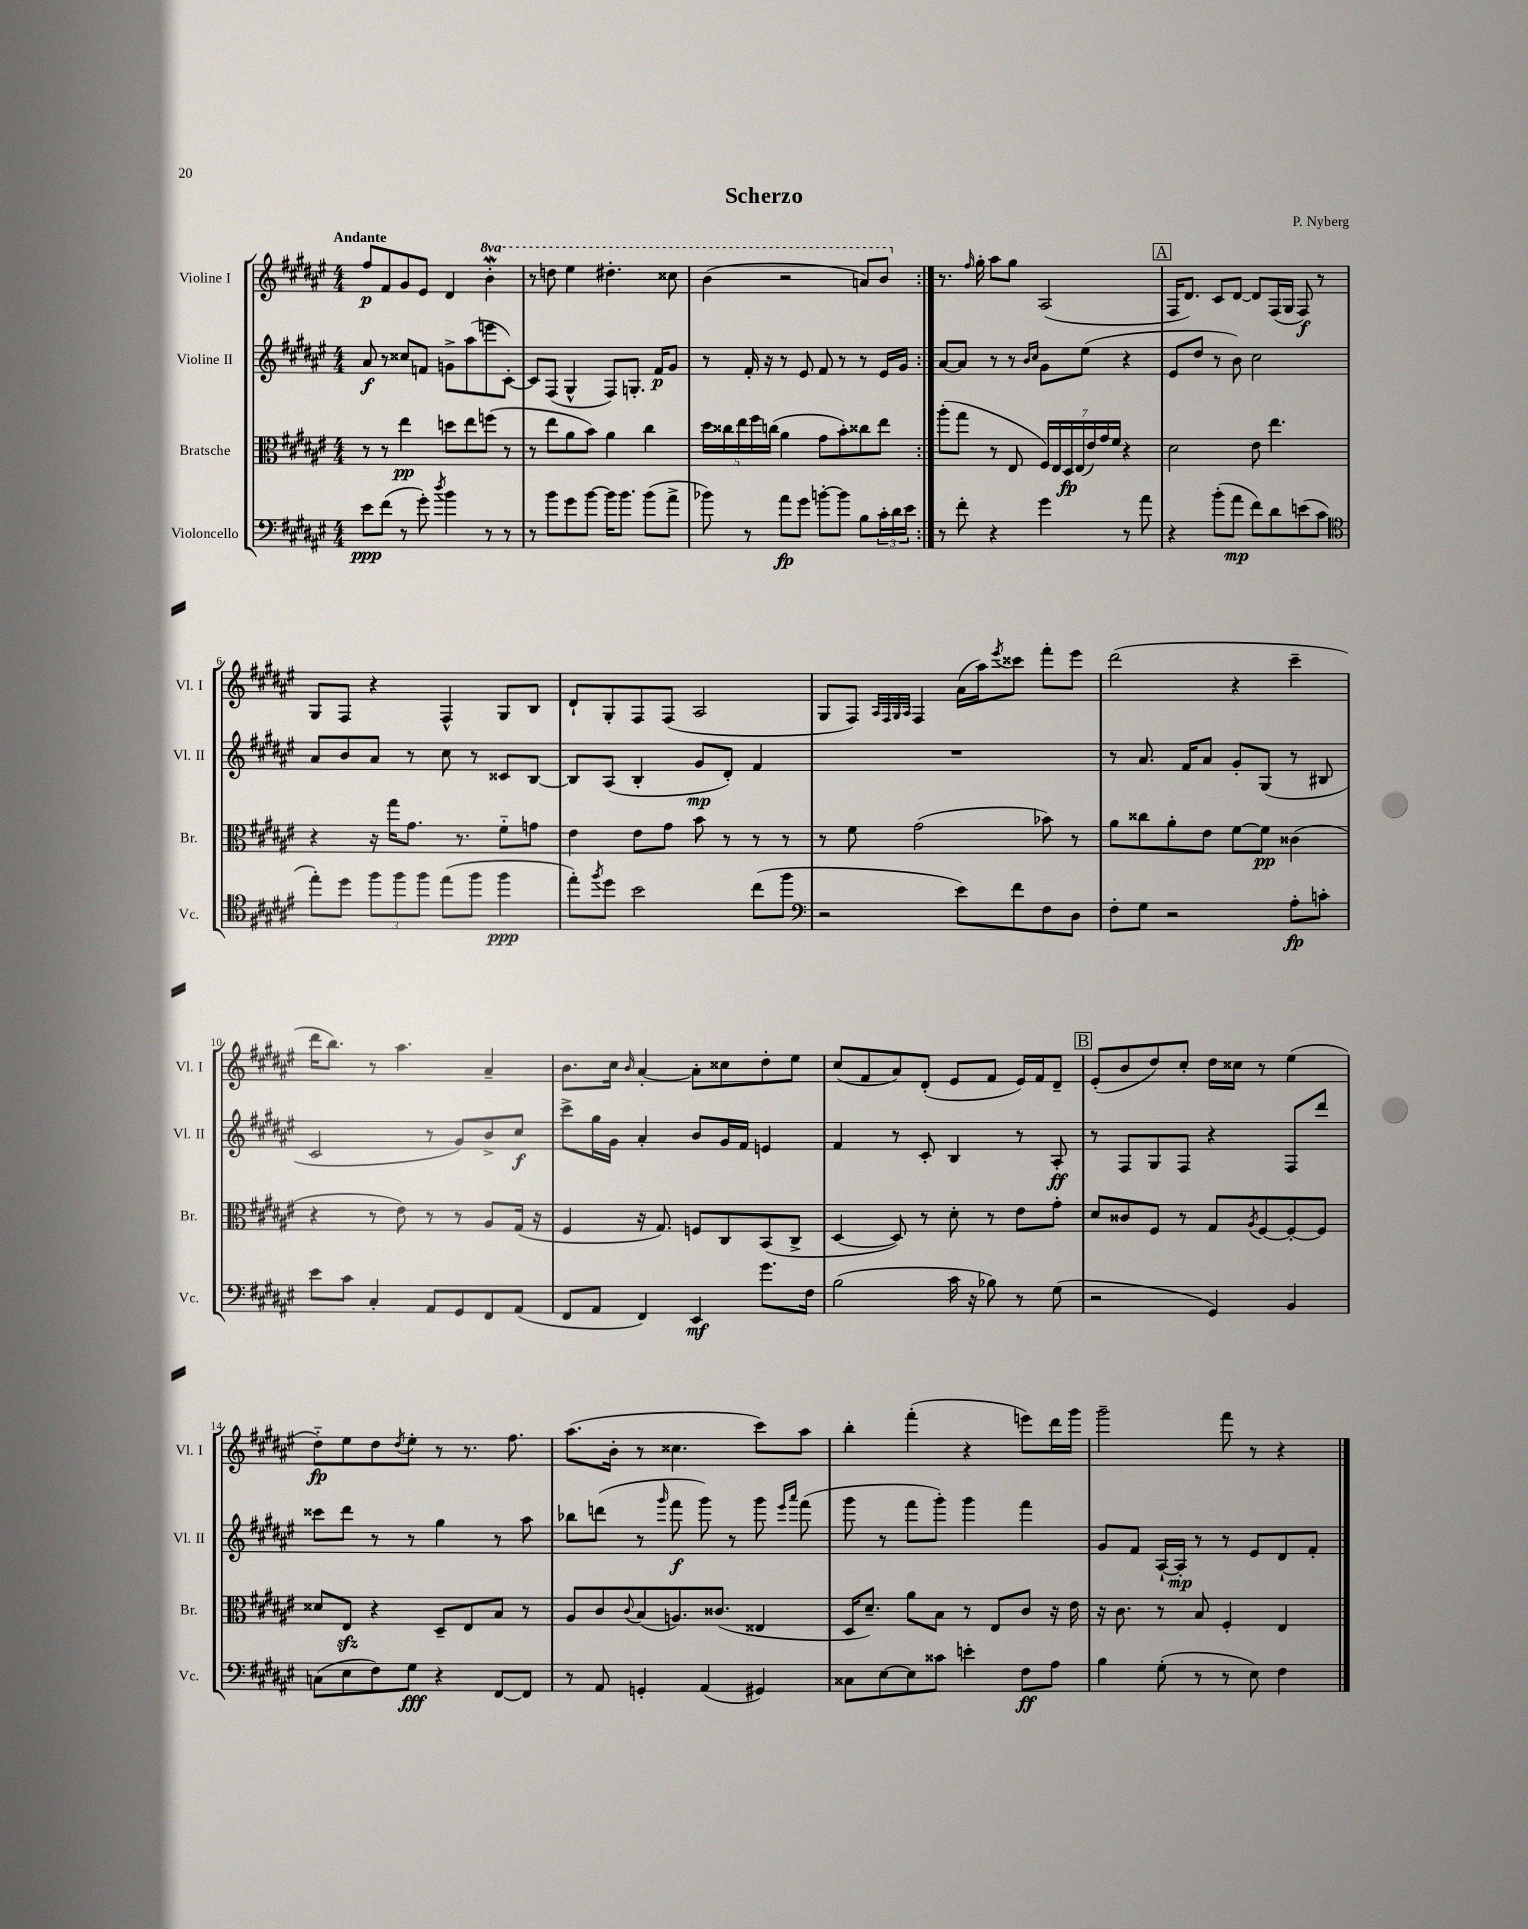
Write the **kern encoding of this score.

**kern	**dynam	**kern	**dynam	**kern	**dynam	**kern	**dynam
*part4	*part4	*part3	*part3	*part2	*part2	*part1	*part1
*staff4	*staff4	*staff3	*staff3	*staff2	*staff2	*staff1	*staff1
*I"Violoncello	*	*I"Bratsche	*	*I"Violine II	*	*I"Violine I	*
*I'Vc.	*	*I'Br.	*	*I'Vl. II	*	*I'Vl. I	*
*clefF4	*	*clefC3	*	*clefG2	*	*clefG2	*
*k[f#c#g#d#a#e#]	*	*k[f#c#g#d#a#e#]	*	*k[f#c#g#d#a#e#]	*	*k[f#c#g#d#a#e#]	*
*M4/4	*	*M4/4	*	*M4/4	*	*M4/4	*
=1	=1	=1	=1	=1	=1	=1	=1
!	!	!	!	!	!	!LO:TX:a:B:t=Andante	!
8e#\L	ppp	8r	.	8a#/	f	8ff#/L	p
(8f#\J	.	8r	.	8r	.	8f#/	.
8r	.	4ee#\	pp	8cc##X/L	.	8g#/	.
8g#'\)	.	.	.	8fn/J	.	8e#/J	.
8qdd#/	.	.	.	.	.	.	.
4b\	.	8ddn\L	.	8gn^\L	.	4d#/	.
.	.	8ee#\	.	(8aa#\	.	.	.
*	*	*	*	*	*	*8va	*
8r	.	(8ffn\J	.	8eeen\	.	4bbw'\	.
8r	.	8r	.	[8c#'\J)	.	.	.
=2	=2	=2	=2	=2	=2	=2	=2
8r	.	8r	.	8c#/L]	.	8r	.
8b\L	.	8ee#\L	.	(8F#/J	.	8dddn\	.
8g#\	.	8a#\	.	4G#^^/	.	4eee#\	.
[8b\J	.	8b\J)	.	.	.	.	.
16b\KL]	.	4a#\	.	8F#/L)	.	4.ddd#X'\	.
8.b\J	.	.	.	.	.	.	.
.	.	.	.	8.Gn'/J	.	.	.
(8b\L	.	4cc#\	.	.	.	.	.
.	.	.	.	16f#/KL	p	.	.
8a#^\J	.	.	.	8g#/J	.	8ccc##X\	.
=3	=3	=3	=3	=3	=3	=3	=3
8b-X\)	.	20dd#\LL	.	8r	.	(4bb\	.
.	.	20cc##X\	.	.	.	.	.
.	.	20ee#\	.	.	.	.	.
8r	.	.	.	16f#'/	.	.	.
.	.	20ff#\	.	.	.	.	.
.	.	.	.	16r	.	.	.
.	.	(20ccn\JJ	.	.	.	.	.
8a#\L	fp	4a#\	.	8r	.	2r	.
8g#\J	.	.	.	8e#/	.	.	.
[8bn'\L	.	8g#\L	.	8f#/	.	.	.
8b\J]	.	8b'\)	.	8r	.	.	.
8B\L	.	8cc##X\	.	8r	.	8aan/L)	.
24c#'\L	.	8ee#\J	.	16e#/LL	.	8bb/J	.
24d#\	.	.	.	.	.	.	.
.	.	.	.	16g#/JJ	.	.	.
24e#\JJ	.	.	.	.	.	.	.
=4:|!	=4:|!	=4:|!	=4:|!	=4:|!	=4:|!	=4:|!	=4:|!
*	*	*	*	*	*	*X8va	*
8r	.	(8aa#'\L	.	[8a#/L	.	8.r	.
8f#'\	.	8gg#\J	.	8a#/J]	.	.	.
.	.	.	.	.	.	16qqff#/	.
.	.	.	.	.	.	16gg#'\	.
4r	.	8r	.	8r	.	8aa#\L	.
.	.	8E#/	.	8r	.	8gg#\J	.
.	.	.	.	16qqb/LL	.	.	.
.	.	.	.	16qqcc#/JJ	.	.	.
4g#\	.	28F#/LL)	.	8g#\L	.	(2A#/	.
.	.	28E#/	.	.	.	.	.
.	.	28D#/	fp	.	.	.	.
.	.	(28E#/	.	.	.	.	.
.	.	.	.	(8ee#\J	.	.	.
.	.	28e#/)	.	.	.	.	.
.	.	28g#/	.	.	.	.	.
.	.	28f#/JJ	.	.	.	.	.
8r	.	4r	.	4r	.	.	.
8a#\	.	.	.	.	.	.	.
!!LO:REH:place=s1:t=A
=5	=5	=5	=5	=5	=5	=5	=5
4r	.	2d#\	.	8e#/L	.	16F#/KL	.
.	.	.	.	.	.	8.d#/J)	.
.	.	.	.	8dd#/J	.	.	.
(8b'\L	.	.	.	8r	.	8c#/L	.
8a#\J	mp	.	.	8b\)	.	[8d#/J	.
8f#\L)	.	8e#\	.	2cc#\	.	8d#/L]	.
8d#\	.	4.ee#\	.	.	.	(16F#/L	.
.	.	.	.	.	.	16G#/JJ	.
(8en\	.	.	.	.	.	8F#/)	f
8c#\J	.	.	.	.	.	8r	.
!!LO:LB:g=z
=6	=6	=6	=6	=6	=6	=6	=6
*clefC4	*	*	*	*	*	*	*
8ee#'\L)	.	4r	.	8a#/L	.	8G#/L	.
8dd#\J	.	.	.	8b/	.	8F#/J	.
12ff#\L	.	16r	.	8a#/J	.	4r	.
.	.	16gg#\KL	.	.	.	.	.
12ff#\	.	.	.	.	.	.	.
.	.	8.g#\J	.	8r	.	.	.
12ff#\J	.	.	.	.	.	.	.
(8ee#\L	.	.	.	8cc#\	.	4F#^^/	.
.	.	8.r	.	.	.	.	.
8ff#\J	.	.	.	8r	.	.	.
4ff#\	ppp	8f#\L	.	8c##X/L	.	8G#/L	.
.	.	8gn\J	.	[8B/J	.	8B/J	.
=7	=7	=7	=7	=7	=7	=7	=7
8ee#'\L)	.	4e#\	.	8B/L]	.	8d#`/L	.
8qff#/	.	.	.	.	.	.	.
8dd#\J	.	.	.	(8A#/J	.	8G#'/	.
2b\	.	8e#\L	.	4B'/	.	8F#/	.
.	.	8g#\J	.	.	.	(8F#/J	.
.	.	8b\	.	8g#/L	mp	2A#/	.
.	.	8r	.	8d#'/J)	.	.	.
(8cc#\L	.	8r	.	4f#/	.	.	.
8ff#\J	.	8r	.	.	.	.	.
=8	=8	=8	=8	=8	=8	=8	=8
*clefF4	*	*	*	*	*	*	*
2r	.	8r	.	1r	.	8G#/L	.
.	.	8f#\	.	.	.	8F#/J)	.
.	.	.	.	.	.	32qqA#/LLL	.
.	.	.	.	.	.	32qqF#/	.
.	.	.	.	.	.	32qqG#/	.
.	.	.	.	.	.	32qqA#/JJJ	.
.	.	(2g#\	.	.	.	4F#/	.
8e#\L)	.	.	.	.	.	(16a#\LL	.
.	.	.	.	.	.	16aa#\J)	.
.	.	.	.	.	.	8qeee#/	.
8f#\	.	.	.	.	.	8ccc##X\J	.
8F#\	.	8b-X\)	.	.	.	8fff#'\L	.
8D#\J	.	8r	.	.	.	8eee#\J	.
=9	=9	=9	=9	=9	=9	=9	=9
8F#'\L	.	8a#\L	.	8r	.	(2ddd#\	.
8G#\J	.	8cc##X\	.	8.a#/	.	.	.
2r	.	8a#'\	.	.	.	.	.
.	.	.	.	16f#/KL	.	.	.
.	.	8e#\J	.	8a#/J	.	.	.
.	.	[8f#\L	.	8g#'/L	.	4r	.
.	.	8f#\J]	pp	(8G#/J	.	.	.
8A#'\L	fp	(4c##X\	.	8r	.	4ccc#~\	.
8cn'\J	.	.	.	8B#X/	.	.	.
!!LO:LB:g=z
=10	=10	=10	=10	=10	=10	=10	=10
8e#\L	.	4r	.	2c#/	.	16ddd#\KL	.
.	.	.	.	.	.	8.bb\J)	.
8c#\J	.	.	.	.	.	.	.
4C#'/	.	8r	.	.	.	8r	.
.	.	8e#\)	.	.	.	4.aa#\	.
8AA#/L	.	8r	.	8r	.	.	.
8GG#/	.	8r	.	8g#/L)	.	.	.
8FF#/	.	8A#/L	.	8b^/	.	4a#~/	.
(8AA#/J	.	(16G#/Jk	.	8cc#/J	f	.	.
.	.	16r	.	.	.	.	.
=11	=11	=11	=11	=11	=11	=11	=11
8FF#/L	.	4F#/	.	8ccc#^\L	.	8.b\L	.
8AA#/J	.	.	.	16gg#\L	.	.	.
.	.	.	.	16g#\JJ	.	16cc#\Jk	.
.	.	.	.	.	.	16qqb/	.
4FF#/)	.	16r	.	4a#'/	.	[4a#'/	.
.	.	8.G#/)	.	.	.	.	.
4EE#/	mf	8Fn/L	.	8b/L	.	8a#'\L]	.
.	.	8C#/	.	16g#/L	.	8cc##X\	.
.	.	.	.	16f#/JJ	.	.	.
8.g#\L	.	(8BB/	.	4en/	.	8dd#'\	.
.	.	8C#^/J	.	.	.	8ee#\J	.
16F#\Jk	.	.	.	.	.	.	.
=12	=12	=12	=12	=12	=12	=12	=12
(2B\	.	[4D#/	.	4f#/	.	(8cc#/L	.
.	.	.	.	.	.	8f#/	.
.	.	8D#/])	.	8r	.	8a#/)	.
.	.	8r	.	8c#'/	.	(8d#'/J	.
16c#\	.	8d#'\	.	4B/	.	8e#/L	.
16r	.	.	.	.	.	.	.
8B-X\)	.	8r	.	.	.	8f#/J	.
8r	.	8e#\L	.	8r	.	16e#/LL)	.
.	.	.	.	.	.	16f#/J	.
(8G#\	.	8g#'\J	.	8A#'/	ff	8d#~/J	.
!!LO:REH:place=s1:t=B
=13	=13	=13	=13	=13	=13	=13	=13
2r	.	8d#/L	.	8r	.	(8e#'/L	.
.	.	8c##X/	.	8F#/L	.	8b/	.
.	.	8F#/J	.	8G#/	.	8dd#/)	.
.	.	8r	.	8F#/J	.	8cc#'/J	.
4GG#/)	.	8G#/L	.	4r	.	16dd#\LL	.
.	.	.	.	.	.	16cc##X\JJ	.
.	.	8qA#/	.	.	.	.	.
.	.	[8F#/	.	.	.	8r	.
4BB/	.	8F#'/_	.	8F#/L	.	(4ee#\	.
.	.	8F#/J]	.	8ddd#/J	.	.	.
!!LO:LB:g=z
=14	=14	=14	=14	=14	=14	=14	=14
(8Cn\L	.	8d##X/L	.	8ccc##X\L	.	8dd#\L)	fp
8E#\	.	8E#zz/J	.	8ddd#\J	.	8ee#\	.
8F#\)	.	4r	.	8r	.	8dd#\	.
.	.	.	.	.	.	8qdd#/	.
8G#\J	fff	.	.	8r	.	8ee#'\J	.
4r	.	8D#~/L	.	4gg#\	.	8r	.
.	.	8E#/	.	.	.	8.r	.
[8FF#/L	.	8B/J	.	8r	.	.	.
.	.	.	.	.	.	8.ff#\	.
8FF#/J]	.	8r	.	8aa#\	.	.	.
=15	=15	=15	=15	=15	=15	=15	=15
8r	.	8A#/L	.	8bb-X\L	.	(8.aa#\L	.
8AA#/	.	8c#/	.	(8dddn\J	.	.	.
.	.	.	.	.	.	16b'\Jk	.
.	.	8qqc#/	.	.	.	.	.
4GGn'/	.	(8B/	.	8r	.	8r	.
.	.	.	.	16qqggg#/	.	.	.
.	.	8.An/)	.	8fff#\	f	4.cc##X\	.
(4AA#/	.	.	.	8ggg#\)	.	.	.
.	.	(8.c##X/J	.	.	.	.	.
.	.	.	.	8r	.	.	.
4GG#X/)	.	4E##X/	.	8ggg#\	.	8ccc#\L)	.
.	.	.	.	16qqeee#/LL	.	.	.
.	.	.	.	16qqaaa#/JJ	.	.	.
.	.	.	.	(8fff#\	.	8aa#\J	.
=16	=16	=16	=16	=16	=16	=16	=16
8C##X\L	.	16D#/KL	.	8ggg#\	.	4bb'\	.
.	.	8.d#~/J)	.	.	.	.	.
[8E#\	.	.	.	8r	.	.	.
8E#\]	.	8a#\L	.	8fff#\L	.	(4fff#'\	.
8c##X\J	.	8B\J	.	8ggg#'\J)	.	.	.
4en'\	.	8r	.	4ggg#\	.	4r	.
.	.	8E#/L	.	.	.	.	.
8F#\L	ff	8c#/J	.	4fff#\	.	8eeen\L)	.
8A#\J	.	16r	.	.	.	16ddd#\L	.
.	.	16e#\	.	.	.	16ggg#\JJ	.
=17	=17	=17	=17	=17	=17	=17	=17
4B\	.	16r	.	8g#/L	.	2ggg#~\	.
.	.	8.c#\	.	.	.	.	.
.	.	.	.	8f#/J	.	.	.
(8G#'\	.	8r	.	[16A#`/LL	.	.	.
.	.	.	.	16A#'/JJ]	mp	.	.
8r	.	8B/	.	8r	.	.	.
8r	.	4F#'/	.	8r	.	8fff#\	.
8E#\)	.	.	.	8e#/L	.	8r	.
4F#\	.	4E#/	.	8d#/	.	4r	.
.	.	.	.	8f#'/J	.	.	.
==	==	==	==	==	==	==	==
*-	*-	*-	*-	*-	*-	*-	*-
